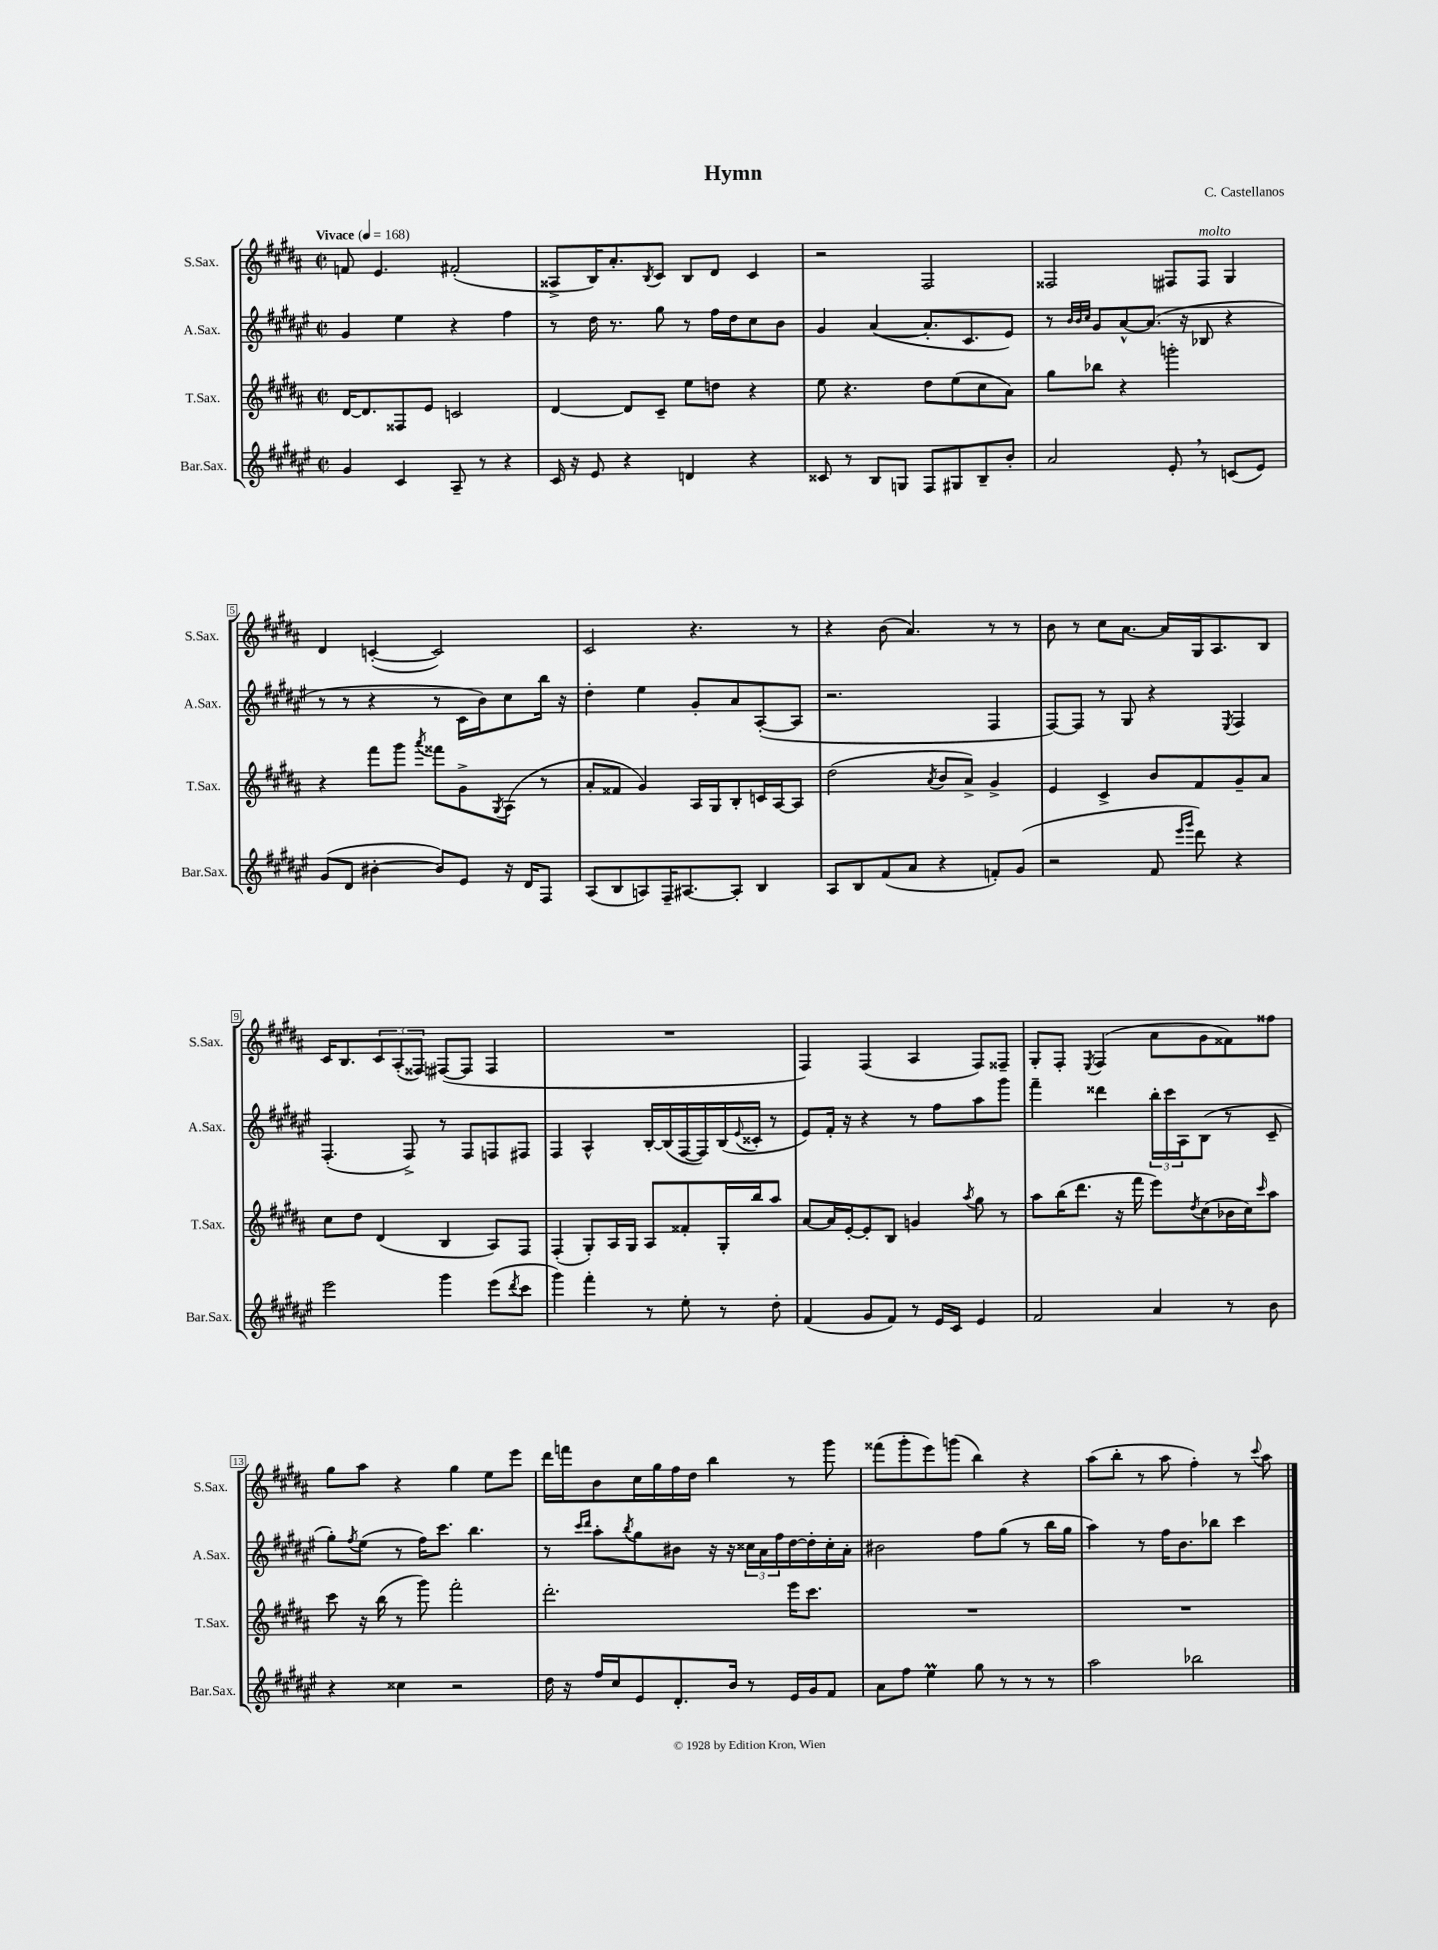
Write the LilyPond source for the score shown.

\header { title = "Hymn" composer = "C. Castellanos" }
<<
\new StaffGroup <<
\new Staff = "s0" \with { instrumentName = "S.Sax." shortInstrumentName = "S.Sax." } {
    \clef treble \key b \major \defaultTimeSignature \time 2/2 \tempo "Vivace" 4 = 168
    f'8 e'4. fis'2-.( |
    aisis8-> b16) ais'8.-. \acciaccatura { b8 } cis'8 b8 dis'8 cis'4 |
    r2 fis2 |
    fisis2 fis8 fis8^\markup { \italic "molto" } gis4 |
    dis'4 c'4~-.( c'2) |
    cis'2 r4. r8 |
    r4 b'8( ais'4.) r8 r8 |
    b'8 r8 cis''8 ais'8.~ ais'16 gis16 ais8. b8 |
    cis'16 b8. \tuplet 3/2 { cis'8 ais8-.( fisis8) } fis8~( fis8 fis4 |
    R1 |
    fis4) fis4( ais4 fis8) fisis8-- |
    gis8-. fis8-. \acciaccatura { e8 } fis4( ais'8 gis'8 fisis'8) fisis''8 |
    gis''8 ais''8 r4 gis''4 e''8 e'''8 |
    dis'''16 f'''16 b'8 cis''16 gis''16 fis''16 dis''16 b''4 r8 gis'''8 |
    fisis'''8( gis'''8-. e'''8) g'''8( b''4) r4 |
    ais''8( b''8-. r8 ais''8 fis''4-.) r8 \appoggiatura { cis'''8 } ais''8 \bar "|." |
}
\new Staff = "s1" \with { instrumentName = "A.Sax." shortInstrumentName = "A.Sax." } {
    \clef treble \key fis \major \defaultTimeSignature \time 2/2
    gis'4 eis''4 r4 fis''4 |
    r8 dis''16 r8. gis''8 r8 fis''16 dis''16 cis''8 b'8 |
    gis'4 ais'4~( ais'8.-. cis'8. eis'8) |
    r8 \grace { b'32 b'32 cis''32 } gis'8 ais'8~-^ ais'8.( r16 bes8 r4 |
    r8 r8 r4 r8 cis'16 b'16) cis''8 b''16 r16 |
    dis''4-. eis''4 gis'8-. ais'8 ais8~-.( ais8 |
    r2. fis4 |
    fis8~) fis8 r8 gis8 r4 \acciaccatura { eis8 } fis4 |
    fis4.-.( fis8->) r8 fis8 f8 fis8 |
    fis4 ais4-^ b16~-. b16( fis16~ fis16) b16( \appoggiatura { eis'8 } cisis'16-. r8 |
    eis'8) fis'16-. r16 r4 r8 fis''8 ais''8 gis'''8 |
    fis'''4-- disis'''4 \tuplet 3/2 { b''16-. cis'''16 ais16 } b8( r8 cis'8-- |
    gis''8-.) \acciaccatura { fis''8 } eis''8( r8 fis''16) cis'''8. b''4. |
    r8 \grace { cis'''16 dis'''16 } ais''8-. \acciaccatura { b''8 } gis''8 bis'8 r16 r16 \tuplet 3/2 { cisis''16 ais'16 fis''16 } dis''16~ dis''16-. cisis''16-. ais'16-. |
    bis'2 fis''8 gis''8( r8 b''16 gis''16 |
    ais''4) r8 fis''16 b'8. bes''8 cis'''4 \bar "|." |
}
\new Staff = "s2" \with { instrumentName = "T.Sax." shortInstrumentName = "T.Sax." } {
    \clef treble \key b \major \defaultTimeSignature \time 2/2
    dis'16~ dis'8. fisis8 e'8 c'2 |
    dis'4~ dis'8 cis'8-- e''8 d''8 r4 |
    e''8 r4. dis''8 e''8( cis''8 ais'8) |
    gis''8 bes''8 r4 g'''2-. |
    r4 fis'''8 gis'''8 \acciaccatura { ais'''8 } fisis'''8 gis'8-> \acciaccatura { gis8 } ais8( r8 |
    ais'8-. fisis'8 gis'4) ais16 gis16 b8-. c'16 ais16~ ais8 |
    dis''2( \acciaccatura { ais'8 } b'8 ais'8->) gis'4-> |
    e'4 cis'4-> b'8 fis'8 gis'8-- ais'8 |
    cis''8 dis''8 dis'4( b4 ais8) fis8 |
    fis4-.( gis8-.) ais16 gis16 ais8 fisis'8-. gis16-. b''16 ais''8 |
    ais'8~ ais'16 e'16~-. e'8-. b8 g'4 \acciaccatura { ais''8 } gis''8 r8 |
    ais''8 b''16( dis'''8. r16 fis'''16 e'''8) \acciaccatura { dis''8 } cis''8( bes'16 cis''16) \grace { cis'''16 } ais''8 |
    cis'''8 r16 b''16( r8 gis'''8) fis'''2-. |
    dis'''2.-. e'''16 cis'''8. |
    R1 |
    R1 \bar "|." |
}
\new Staff = "s3" \with { instrumentName = "Bar.Sax." shortInstrumentName = "Bar.Sax." } {
    \clef treble \key fis \major \defaultTimeSignature \time 2/2
    gis'4 cis'4 ais8-- r8 r4 |
    cis'16 r16 eis'8 r4 d'4 r4 |
    cisis'8 r8 b8 g8 fis8 gis8 b8-- b'8-. |
    ais'2 eis'8-. \breathe r8 c'8( eis'8) |
    gis'8( dis'8 bis'4~-. bis'8) eis'8 r16 dis'16 fis8 |
    ais8( b8 a8) fis16-- ais8.~ ais8-. b4 |
    ais8 b8 fis'8( ais'8 r4 f'8-.) gis'8( |
    r2 fis'8 \grace { eis'''16 gis'''16 } dis'''8) r4 |
    eis'''2 gis'''4 eis'''8( \acciaccatura { dis'''8 } cis'''8 |
    gis'''4) fis'''4-. r8 eis''8-. r8 dis''8-. |
    fis'4( gis'8 fis'8) r8 eis'16 cis'16 eis'4 |
    fis'2 ais'4 r8 b'8 |
    r4 cisis''4 r2 |
    dis''16 r16 fis''16 cis''16 eis'8 dis'8.-. b'16 r8 eis'16 gis'16 fis'8 |
    ais'8 fis''8 eis''4\prall gis''8 r8 r8 r8 |
    ais''2 bes''2 \bar "|." |
}
>>
>>
\layout { \context { \Score \override BarNumber.stencil = #(make-stencil-boxer 0.1 0.3 ly:text-interface::print) } }
